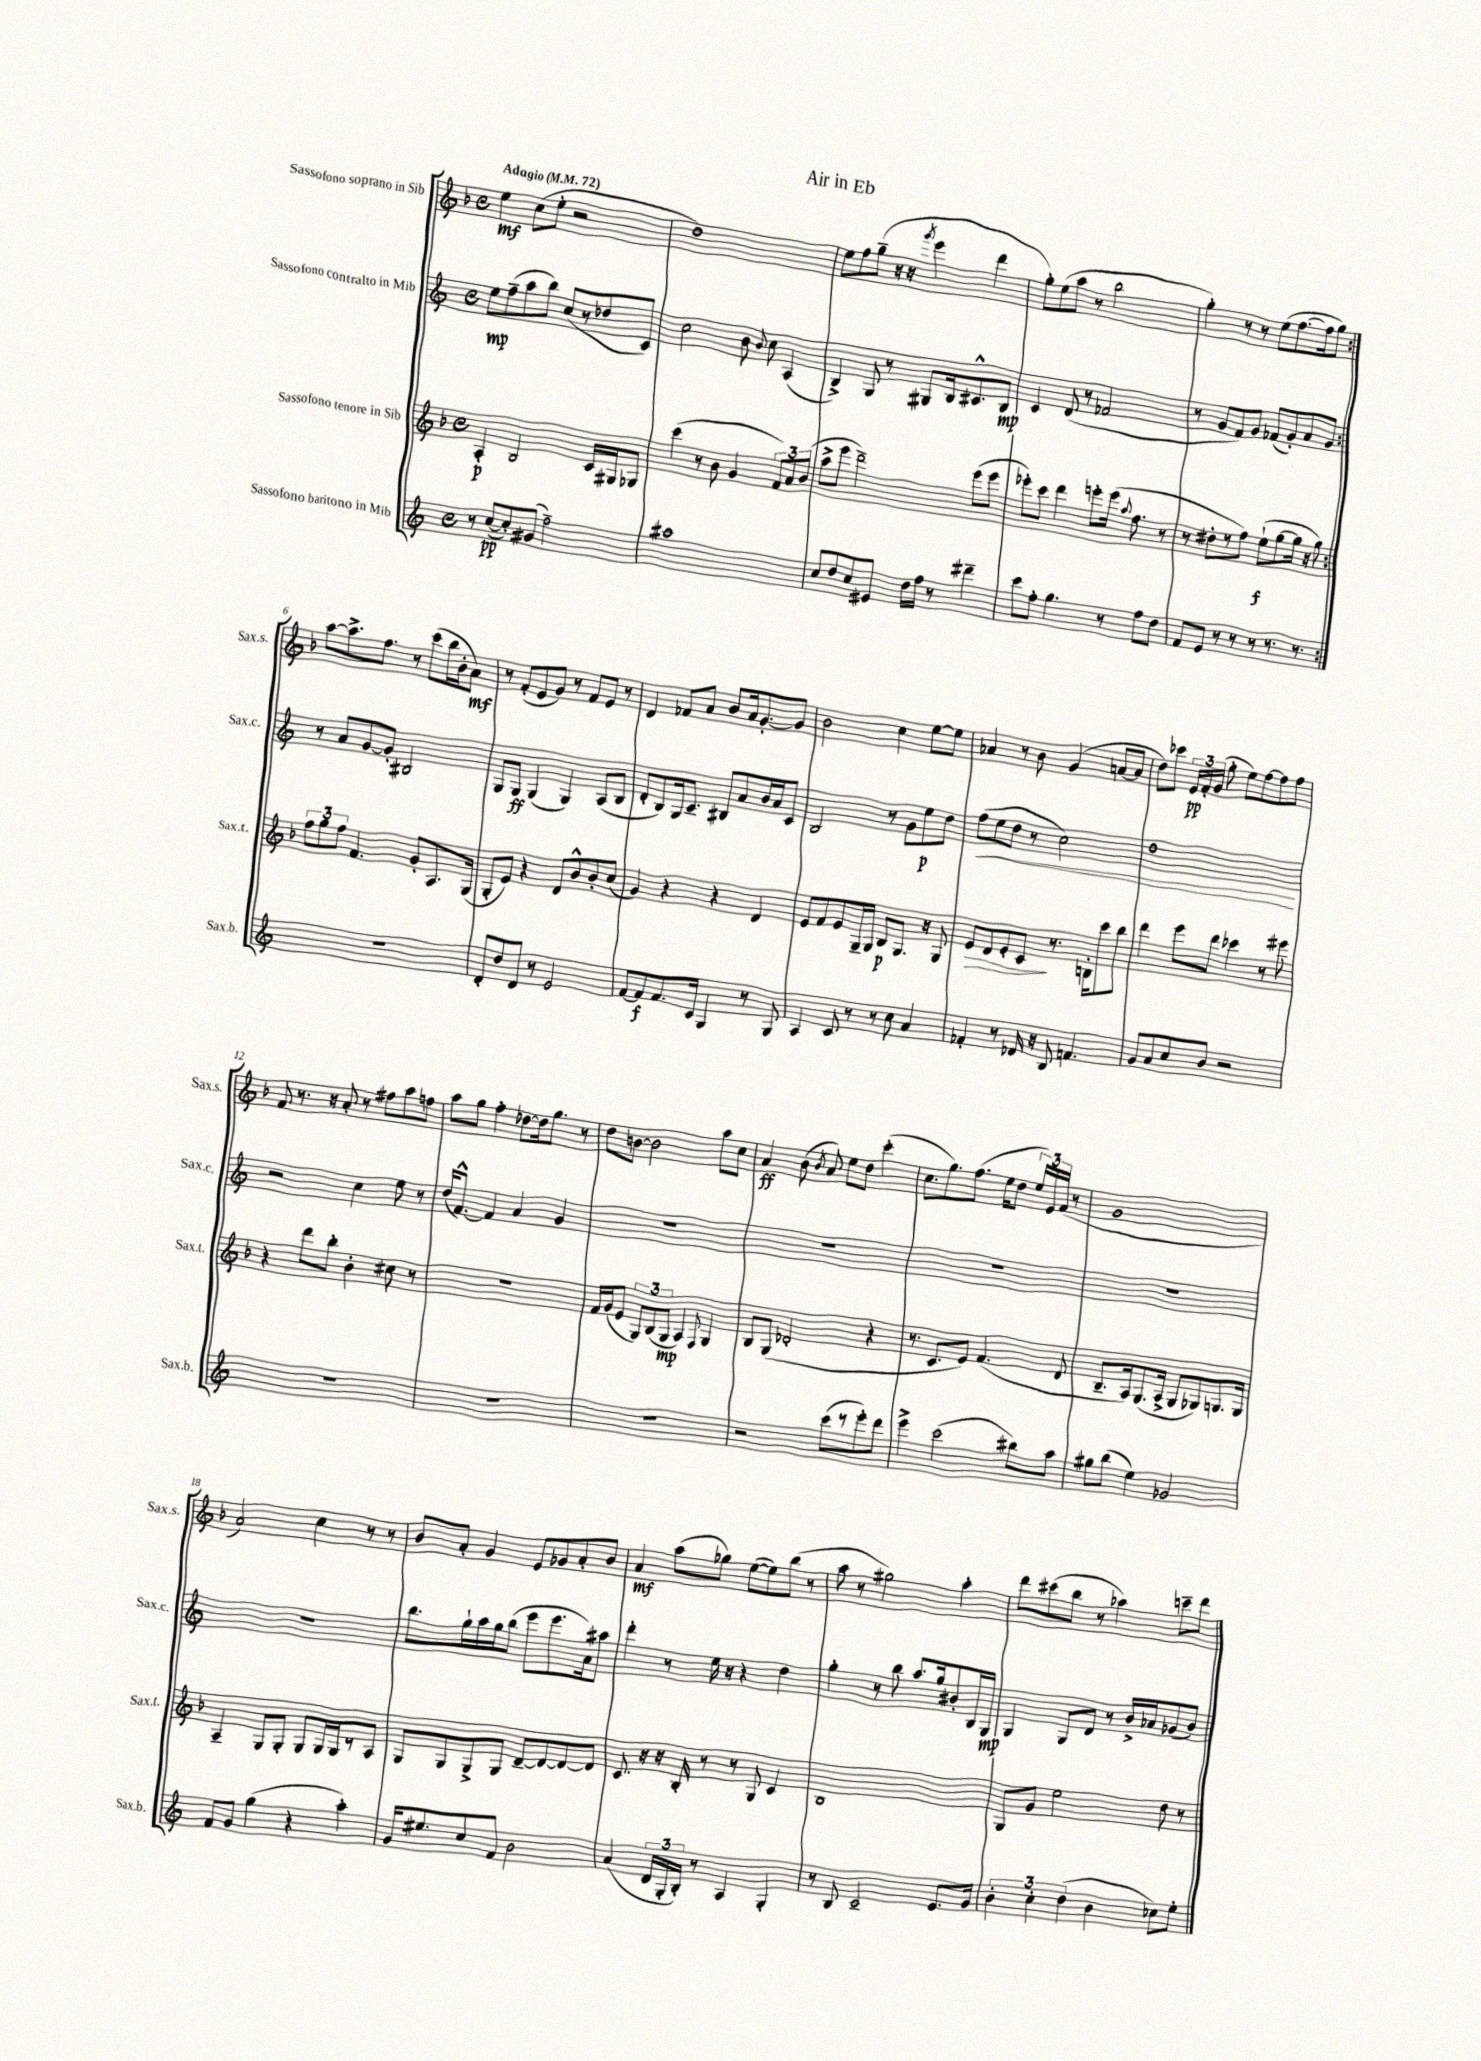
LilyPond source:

\header { title = "Air in Eb" }
<<
\new StaffGroup <<
\new Staff = "s0" \with { instrumentName = "Sassofono soprano in Sib" shortInstrumentName = "Sax.s." } {
    \clef treble \key f \major \defaultTimeSignature \time 4/4 \tempo "Adagio" 4 = 72
    \autoBeamOff \repeat volta 2 { e''4\mf c''8[( e''8]-. r2 |
    d''1) |
    e''8[ f''8 g''8]--( r16 r16 \acciaccatura { g'''8 } e'''4 d'''4 |
    g''8[-.) e''8( a''8] r8 bes''2 |
    g''4-.) r8 r8 e''8[( f''8.~ f''16 g''8]) | }
    a''8[~ a''8.-> f''8.] r8 c'''8[( bes''16 bes'16-. a'8]\mf) |
    r8 f'8[-.( e'8 g'8]) r8 f'8[ e'8] r8 |
    d'4 fes'8[ a'8] bes'8[ a'16 g'8.~-. g'8] |
    bes'2 c''4 e''8[~ e''8] |
    aes'4 r8 bes'8 g'4( a'8[~ a'8] |
    d''8[) ces'''8] \tuplet 3/2 { e'16[\pp f'16-. g'16]( } g''8-. e''8[) f''8~ f''8 f''8] |
    f'8 r8. r16 a'8-. r8 fis''8[ a''8 f''8] |
    a''8[ g''8] f''4-. des''8[~ des''16 g''8.] r8 |
    d''8[ b'8]~ b'2 a''8[ c''8] |
    a'4\ff bes'8( \acciaccatura { bes'8 } a'8) e''8[ d''8] c'''4-.( |
    c''8.[ g''8.) f''8.]( e''16[ d''8] \tuplet 3/2 { e''16[) e'16 f'16]( } r8 |
    g'1 |
    a'2) c''4 r8 r8 |
    bes'8[ a'8]-. g'4 e'8[ ges'8 a'8-. bes'8] |
    a'4\mf a''8[( ges''8]) e''8[~( e''8) bes''8]( r8 |
    a''8 r8 gis''2) a''4-. |
    d'''8[ cis'''8( bes''8] r8 aes''4) c'''8[-- d'''8] \bar "|." |
}
\new Staff = "s1" \with { instrumentName = "Sassofono contralto in Mib" shortInstrumentName = "Sax.c." } {
    \clef treble \key c \major \defaultTimeSignature \time 4/4
    \autoBeamOff \repeat volta 2 { e''8[\mp f''8--( a''8 b''8]) c''8[( r8 des''8 c'8]) |
    c''2 b'8 \appoggiatura { b'8 } c''8 a4( |
    b4->) g8 r8 gis8[ b16 cis'8.-^ b8]\mp |
    c'4 d'8( r8 fes'2 |
    r8 g'8[ f'8) g'8] fes'8[( g'8-.) a'8 g'8] | }
    r8 a'8[ g'8~ g'8]-. bis2 |
    g8[ g8]\ff g4( g4) a8[( b8] |
    d'8[-. b8) g16 c'8.]-- bis8[ a'8 b'16 a'16 c'8] |
    b2 r8 g'8[ e''8\p d''8] |
    f''8[\<( e''8 d''8] r8 c''2) |
    d''1\! |
    r2 c''4 e''8 r8 |
    d''16[( f'8.]~-^) f'4 a'4 g'4 |
    R1 |
    R1 |
    R1 |
    R1 |
    R1 |
    b''8.[ g''16-! a''16 g''16 b''8]( e'''8[ e'''8. a'16) ais''8] |
    d'''4-. r8 e''16 r16 r4 d''4 |
    g''4-. r8 b''8 a''8.[ g''16 bis'8-. b16 g16]\mp |
    g4 g8[ d'8] r8 b'16[-> aes'16 ges'8( b'8]) \bar "|." |
}
\new Staff = "s2" \with { instrumentName = "Sassofono tenore in Sib" shortInstrumentName = "Sax.t." } {
    \clef treble \key f \major \defaultTimeSignature \time 4/4
    \autoBeamOff \repeat volta 2 { a4-.\p bes2 c'16[ gis16 ges8] |
    c'''4( r8 bes'8 g'4 \tuplet 3/2 { f'8[) a'8 bes'8]( } |
    a''8[-> e'''8] d'''2--) e'''8[( e'''8] |
    ees'''8[-.) c'''8] d'''4 e'''8[-. e'''16]( \appoggiatura { a''8 } f''8. r8 |
    r8 dis''8[-. r8 f''8]) e''8[-!\f( g''8~ g''16] r16 g''8) | }
    \tuplet 3/2 { f''8[ g''8 f''8] } f'4. g'8[-. a8. g16]( |
    g8[-. e'8]) r4 d'8[ bes'8-^ bes'8-. c''8]( |
    g'4) r4 r4 d'4 |
    e'8[ f'8 e'8 g16-- g16] bes8[\p g8.] r16 g8 |
    e'8[\> d'8 e'8-. c'8]\! r8. b16[-. c'''8 bes''8] |
    d'''4 e'''8[ d'''8] ces'''4 r8 eis'''8 |
    r4 d'''8[ bes''8]-. bes'4-. cis''8 r8 |
    R1 |
    f'16[ g'16( e'8] \tuplet 3/2 { g8[) bes8( g8]\mp } a4) \appoggiatura { f8 } g4 |
    bes8[ g8]( des'2-. r4 |
    r8. c'8.[ e'8]) f'4.( d'8 |
    bes8.[-- a16) g8.( a16]-> g8[ ges8) g8. g16] |
    a4-- g8[ g8]-. g8[ g16 g16 r8 a8] |
    g8[ g8 g8-> g8] d'8[~-- d'8~ d'8~ d'8] |
    c'8. r16 r16 bes16-. r8 r8 g8 c'4 |
    bes1 |
    g8[ g'8] e''2 d''8 r8 \bar "|." |
}
\new Staff = "s3" \with { instrumentName = "Sassofono baritono in Mib" shortInstrumentName = "Sax.b." } {
    \clef treble \key c \major \defaultTimeSignature \time 4/4
    \autoBeamOff \repeat volta 2 { r8 c''8[~\pp( c''8-.) gis'8]( f''2--) |
    ais''1 |
    c''8[ d''8 c''8 eis'8] d''16[ f''16] r8 dis'''4-- |
    c'''8[ f''8]-. g''4. r8 f''8[ d''8] |
    f'8[ e'8] r8 r8 r8 r8. r8. | }
    R1 |
    d'8[-. d''8 d'8] r8 e'2 |
    f'8[~ f'8\f f'8. c'16] g4 r8 g8 |
    a4 c'8 r8 r8 c''8 a'4 |
    fes'4-. r8 des'16 r16 b8 f'4. |
    g'8[ a'8 c''8 b'8] r2 |
    R1 |
    R1 |
    R1 |
    r2 c'''8[( r8 e'''8-.) d'''8] |
    e'''4-> c'''2( bis''8[) a''8] |
    gis''8[ b''8]( e''4) ges'2 |
    f'8[ g'8] g''4( r4 a''4-.) |
    g'16[ eis''8. c''8 f'8] b'2 |
    a'4( \tuplet 3/2 { d'16[ g16-. b16]-.) } r8 a4 g4-. |
    r8 b8 c'2-- e'8.[ g'16] |
    \tuplet 3/2 { b'4-. c''4-. d''4( } b'4 ces''8[) e''8]-. \bar "|." |
}
>>
>>
